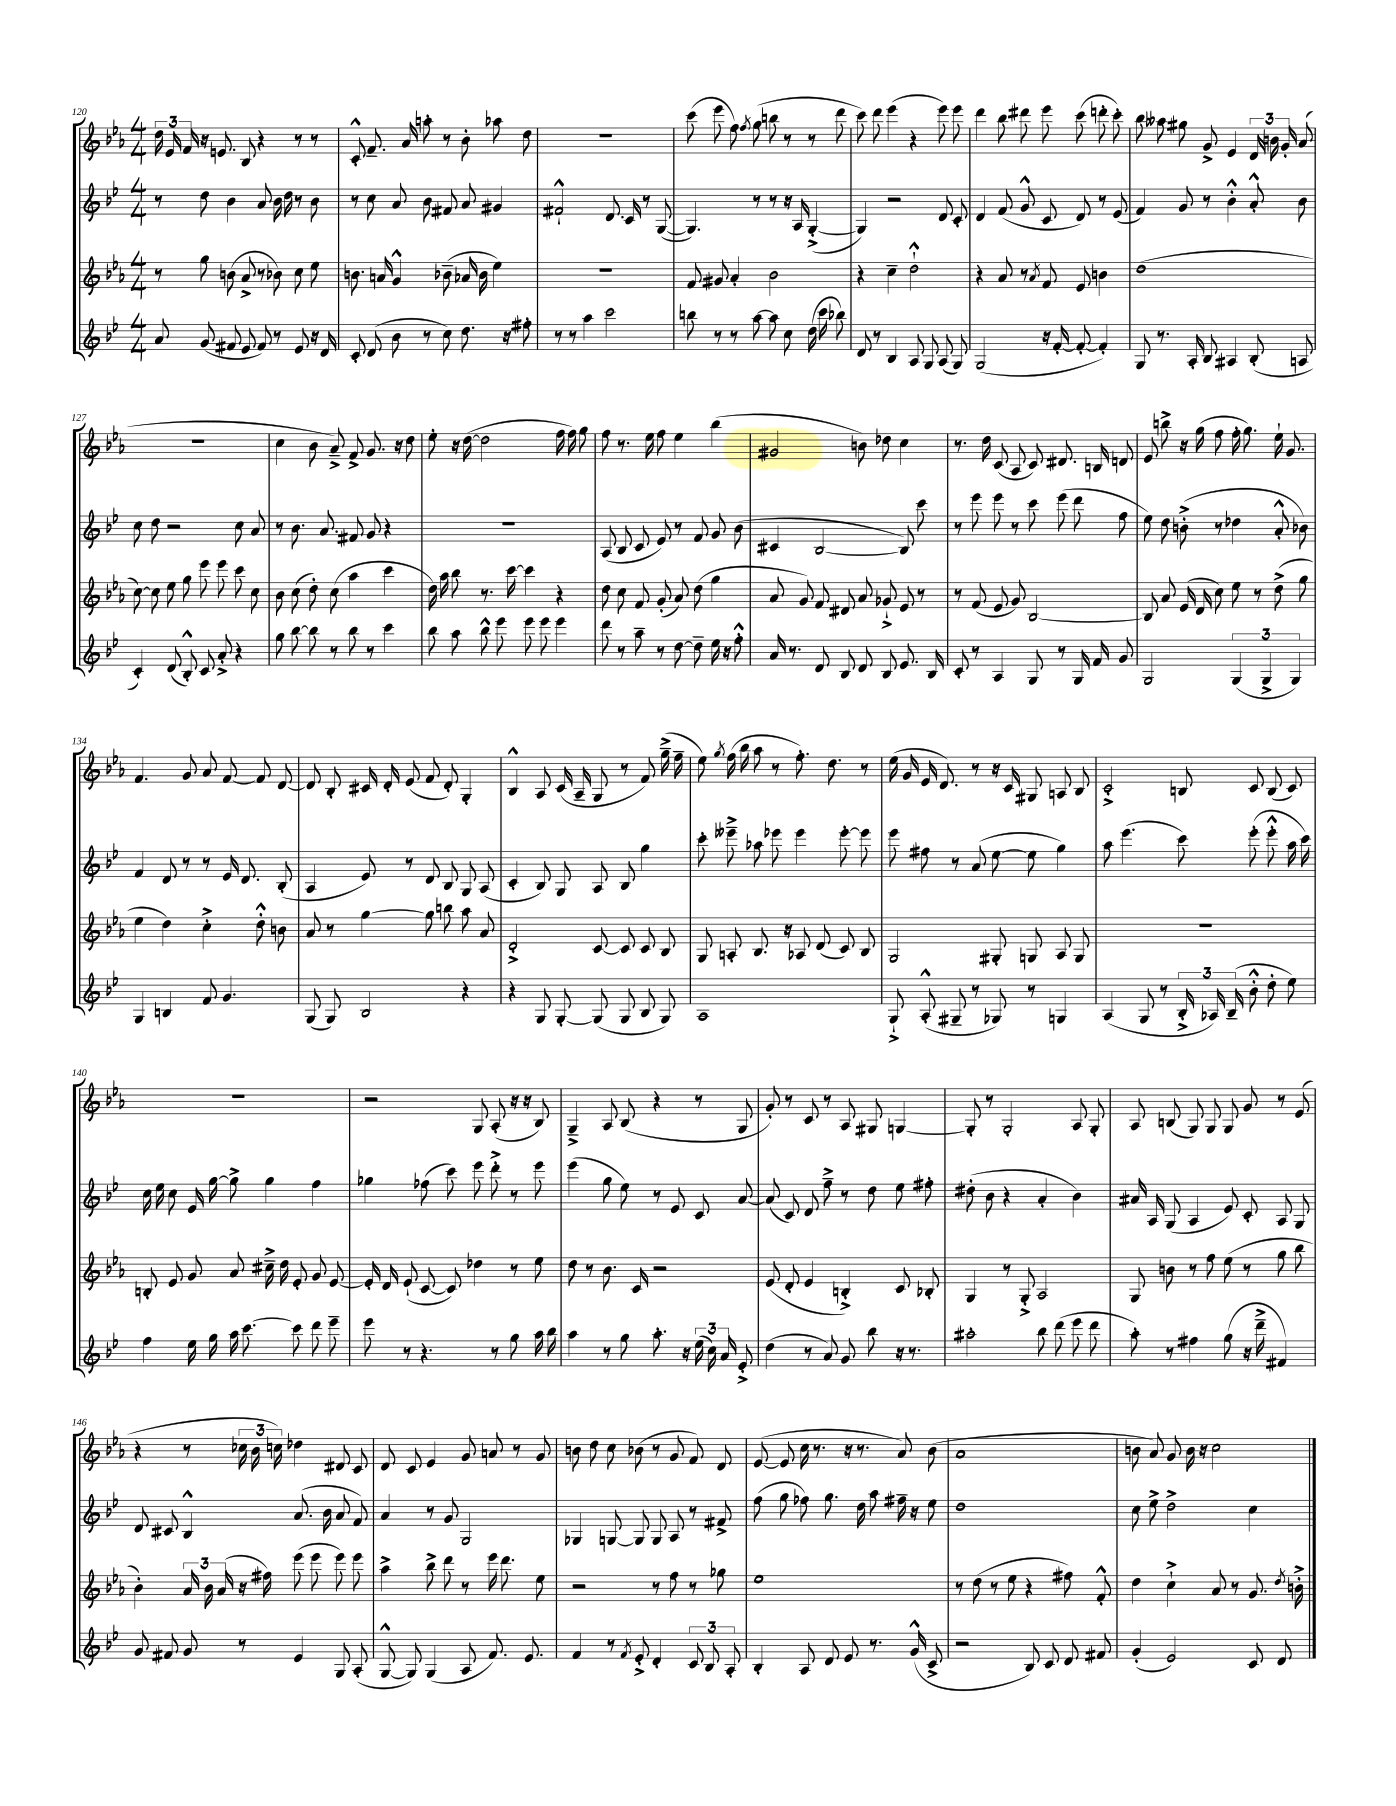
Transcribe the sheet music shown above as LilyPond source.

<<
\new StaffGroup <<
\new Staff = "s0" {
    \clef treble \key ees \major \numericTimeSignature \time 4/4
    \autoBeamOff \tuplet 3/2 { d''16 ees'16 f'16 } r16 e'8. bes8 r4 r8 r8 |
    c'8-.-^ f'8.-- aes'16 a''8-. r8 bes'8-. aes''8 d''8 |
    R1 |
    c'''8( ees'''8 f''8) \acciaccatura { f''8 } g''8( b''8 r8 r8 d'''8 |
    c'''8) d'''8 ees'''4( r4 ees'''8) ees'''8 |
    d'''4 bes''8 dis'''8 ees'''8 c'''8( d'''8-. c'''8-.) |
    bes''8 aeses''8 gis''8 g'8-> ees'4 \tuplet 3/2 { d'16 b'16 g'16-. } aes'8( |
    R1 |
    c''4 bes'8 aes'8--->) f'8-> g'8. r16 d''8 |
    ees''8-. r16 d''16~( d''2 f''16 f''16) g''8 |
    f''8 r8. ees''16 f''8 ees''4 bes''4( |
    gis'2 b'8) des''8 c''4 |
    r8. d''16 c'8( aes8 c'8) dis'8. b16 d'8 |
    ees'8 b''8-> r16 g''16( f''8 f''16-. g''8.) ees''16-! g'8. |
    f'4. g'8 aes'8 f'8~ f'8 d'8~ |
    d'8 bes8-. cis'16 d'16-. ees'8( f'8 d'8-.) g4-. |
    bes4-^ aes8 c'16( aes16-- g8 r8 f'8) g''16--->( f''16-- |
    ees''8) \acciaccatura { g''8 } f''16( bes''16 aes''8 r8 f''8.-.) d''8. r8 |
    ees''16( g'16 ees'16 d'8.) r8 r16 c'16 gis8 a8 bes8 |
    c'2-.-> b8 c'8 b8( c'8) |
    R1 |
    r2 g8 aes8-.( r16 r16 bes8) |
    g4---> aes8 bes8( r4 r8 g8 |
    g'8-.) r8 c'8 r8 aes8 gis8 g4~ |
    g8-. r8 g2-. aes8 g8-. |
    aes8 b8( g8) g8 g8 g'8 r8 ees'8( |
    r4 r8 \tuplet 3/2 { ces''16 bes'16 c''16) } des''4 dis'8 c'8 |
    d'8 c'8 ees'4 g'8 a'8 r8 g'8 |
    b'8 d''8 c''8 bes'8( r8 g'8 f'8) d'8 |
    ees'8~( ees'8 c''16 r8. r16 r8. aes'8) bes'8( |
    aes'1 |
    b'8 aes'8) g'8 b'16 r16 c''2 \bar "|." |
}
\new Staff = "s1" {
    \clef treble \key bes \major \numericTimeSignature \time 4/4
    \autoBeamOff r8 d''8 bes'4 a'8 bes'16 d''16 r8 bes'8 |
    r8 c''8 a'8 bes'8 fis'8 a'8 gis'4 |
    fis'2-!-^ d'8. c'16 r8 g8~( |
    g4.) r8 r8 r16 a16 g4~-.->( |
    g4) r2 d'8 c'8-. |
    d'4 f'8( g'8-^ c'8 d'8) r8 ees'8( |
    f'4) g'8 r8 bes'4-.-^ a'8-.-^ bes'8 |
    c''8 d''8 r2 c''8 a'8 |
    r8 bes'8. a'8. fis'8 g'8 r4 |
    r1 |
    a8( bes8 c'8 ees'8) r8 f'8 g'8 bes'8( |
    cis'4 bes2~ bes8) c'''8 |
    r8 ees'''8 ees'''8 r8 c'''8 ees'''8( d'''8 f''8 |
    ees''8) d''8 b'8-.->( r8 des''4 a'8-.-^ bes'8) |
    f'4 d'8 r8 r8 ees'16 d'8. bes8-.( |
    a4 ees'8) r8 d'8 bes8 g8 a8( |
    c'4-. bes8) g8 a8 bes8 g''4 |
    c'''8-. eeses'''8---> aes''8 ees'''8 ees'''4 ees'''8~-. ees'''8 |
    ees'''8 fis''8 r8 a'8( ees''8~ ees''8 g''4) |
    a''8 ees'''4.( c'''8) ees'''8-.( ees'''8-.-^ a''16 c'''16) |
    c''16 ees''16 c''8 ees'16 g''16~ g''8-> g''4 f''4 |
    ges''4 fes''8( c'''8) ees'''8 d'''8-.-> r8 ees'''8 |
    ees'''4( g''8 ees''8) r8 ees'8 c'8 a'8~ |
    a'8( c'8) d'8 f''8---> r8 d''8 ees''8 fis''8-. |
    dis''8-.( bes'8 r4 a'4-. bes'4) |
    ais'16 a16 g8( a4 ees'8) c'8-. a8 g8 |
    d'8 cis'8 bes4-^ a'8.( bes'16 a'8 f'8) |
    a'4 r8 g'8 g2 |
    ges4 g8~ g8 g8 a8 r8 fis'8-> |
    f''8( g''8 fes''8) g''8. d''16 a''8 fis''16-- r16 ees''8 |
    d''1 |
    c''8 ees''8-> d''2-> c''4 \bar "|." |
}
\new Staff = "s2" {
    \clef treble \key ees \major \numericTimeSignature \time 4/4
    \autoBeamOff r8 g''8 b'8( aes'8-> r8 bes'8) c''8 ees''8 |
    b'8. a'16 g'4-^ bes'8--( aes'16 bes'16 ees''4) |
    r1 |
    f'8 gis'8 aes'4-. bes'2 |
    r4 c''4-- d''2-!-^ |
    r4 aes'8 r8 \acciaccatura { aes'8 } f'8 ees'8 b'4 |
    d''1( |
    c''8~) c''8 ees''8 g''8 ees'''8 ees'''8 c'''8 c''8 |
    bes'8 c''8( d''8-.) c''8( aes''4 c'''4 |
    d''16) aes''16 bes''8 r8. c'''16~ c'''4 r4 |
    d''8 c''8 f'8 g'8-.( aes'8) d''8( g''4 |
    aes'8 g'8) f'8 dis'8 aes'8 ges'8-!-> ees'8 r8 |
    r8 f'8( ees'8 g'8) bes2~ |
    bes8 aes'8 ees'16( d'16 c''8) ees''8 r8 d''8->( g''8 |
    ees''4 d''4) c''4-.-> d''8-.-^ b'8 |
    aes'8 r8 g''4~ g''8 b''8 aes''8 aes'8 |
    d'2-.-> c'8~ c'8 c'8 bes8 |
    g8 a8-. bes8. r16 aes8 d'8( c'8) bes8 |
    g2 gis8-. g8 aes8 g8 |
    R1 |
    b8-. ees'8 g'8 aes'8 cis''16---> d''16 ees'8-. g'8 ees'8~ |
    ees'16-. d'16 ees'8-!( c'8~ c'8) des''4 r8 ees''8 |
    d''8 r8 bes'8. c'16 r2 |
    ees'8( d'8-. ees'4 b4-.->) c'8 bes8-. |
    g4 r8 g8-.-> aes2 |
    g8 b'8 r8 f''8 ees''8( r8 g''8 bes''8 |
    bes'4-.) \tuplet 3/2 { aes'16 bes'16 aes'16( } r16 fis''16) ees'''8( ees'''8 ees'''8) ees'''8 |
    aes''4-> bes''8-> d'''8 r8 ees'''16 d'''8. ees''8 |
    r2 r8 f''8 r8 ges''8 |
    ees''1 |
    r8 d''8( r8 ees''8 r4 fis''8) f'8-.-^ |
    d''4 c''4-!-> aes'8 r8 g'8. \acciaccatura { d''8 } b'16-.-> \bar "|." |
}
\new Staff = "s3" {
    \clef treble \key bes \major \numericTimeSignature \time 4/4
    \autoBeamOff a'8 g'8( fis'8 ees'8 fis'8) r8 ees'8 r16 d'16 |
    c'8-. d'8( bes'8 r8 c''8) d''8. r16 fis''8-. |
    r8 r8 a''4 c'''2 |
    b''8 r8 r8 a''8~ a''8 c''8 d''16( c'''16 bes''8) |
    d'8 r8 bes4 a8 g8 a8( g8) |
    g2( r16 f'16~-. f'8~-. f'4-.) |
    g8 r8. a16-. bes8 ais4 bes8-.( a8 |
    c'4-.) d'8( bes8-.-^) c'8 a'8-.-> r4 |
    g''8 bes''8~ bes''8 r8 bes''8 r8 c'''4 |
    bes''8 a''8 bes''8-^ ees'''8 ees'''8 ees'''8 ees'''4 |
    d'''8 r8 a''8-- r8 d''8~ d''8-- ees''16 r16 f''8-.-^ |
    a'16 r8. d'8 bes8 d'8 bes8 ees'8. bes16 |
    c'8-. r8 a4 g8 r8 g16 f'16 g'8 |
    g2 \tuplet 3/2 { g4( g4-> g4) } |
    g4 b4 f'8 g'4. |
    g8( g8) bes2 r4 |
    r4 g8 g8~-. g8( g8 bes8 g8) |
    a1 |
    g8-!-> a8-.-^( gis8-- r8 ges8) r8 g4 |
    a4( g8 r8 \tuplet 3/2 { bes16-.-> aes16) bes16--( } bes'8-.-^ d''8-. ees''8) |
    f''4 ees''16 g''16 a''16 c'''8.~ c'''8 d'''8 ees'''8-- |
    ees'''8 r8 r4. r8 g''8 a''16 bes''16 |
    a''4 r8 g''8 a''8.-. r16 \tuplet 3/2 { ees''16( c''16) a'16 } ees'8-.-> |
    d''4( r8 a'8) g'8 bes''8 r16 r8. |
    ais''2-. bes''8 d'''8( ees'''8 d'''8 |
    a''8-.) r8 fis''4 g''8( r16 d'''16---> fis'4) |
    g'8 fis'8 g'8 r8 ees'4 g8 a8-.( |
    g8~-^ g8) g4( a8 f'8.) ees'8. |
    f'4 r8 \acciaccatura { f'8 } ees'8-.-> d'4-. \tuplet 3/2 { c'8 bes8 a8-. } |
    bes4-. a8 d'8 ees'8 r8. g'16-^( c'8-> |
    r2 bes8) c'8 d'8 fis'8 |
    g'4-.( ees'2) c'8 d'8 \bar "|." |
}
>>
>>
\layout { \context { \Score currentBarNumber = #120 } }
